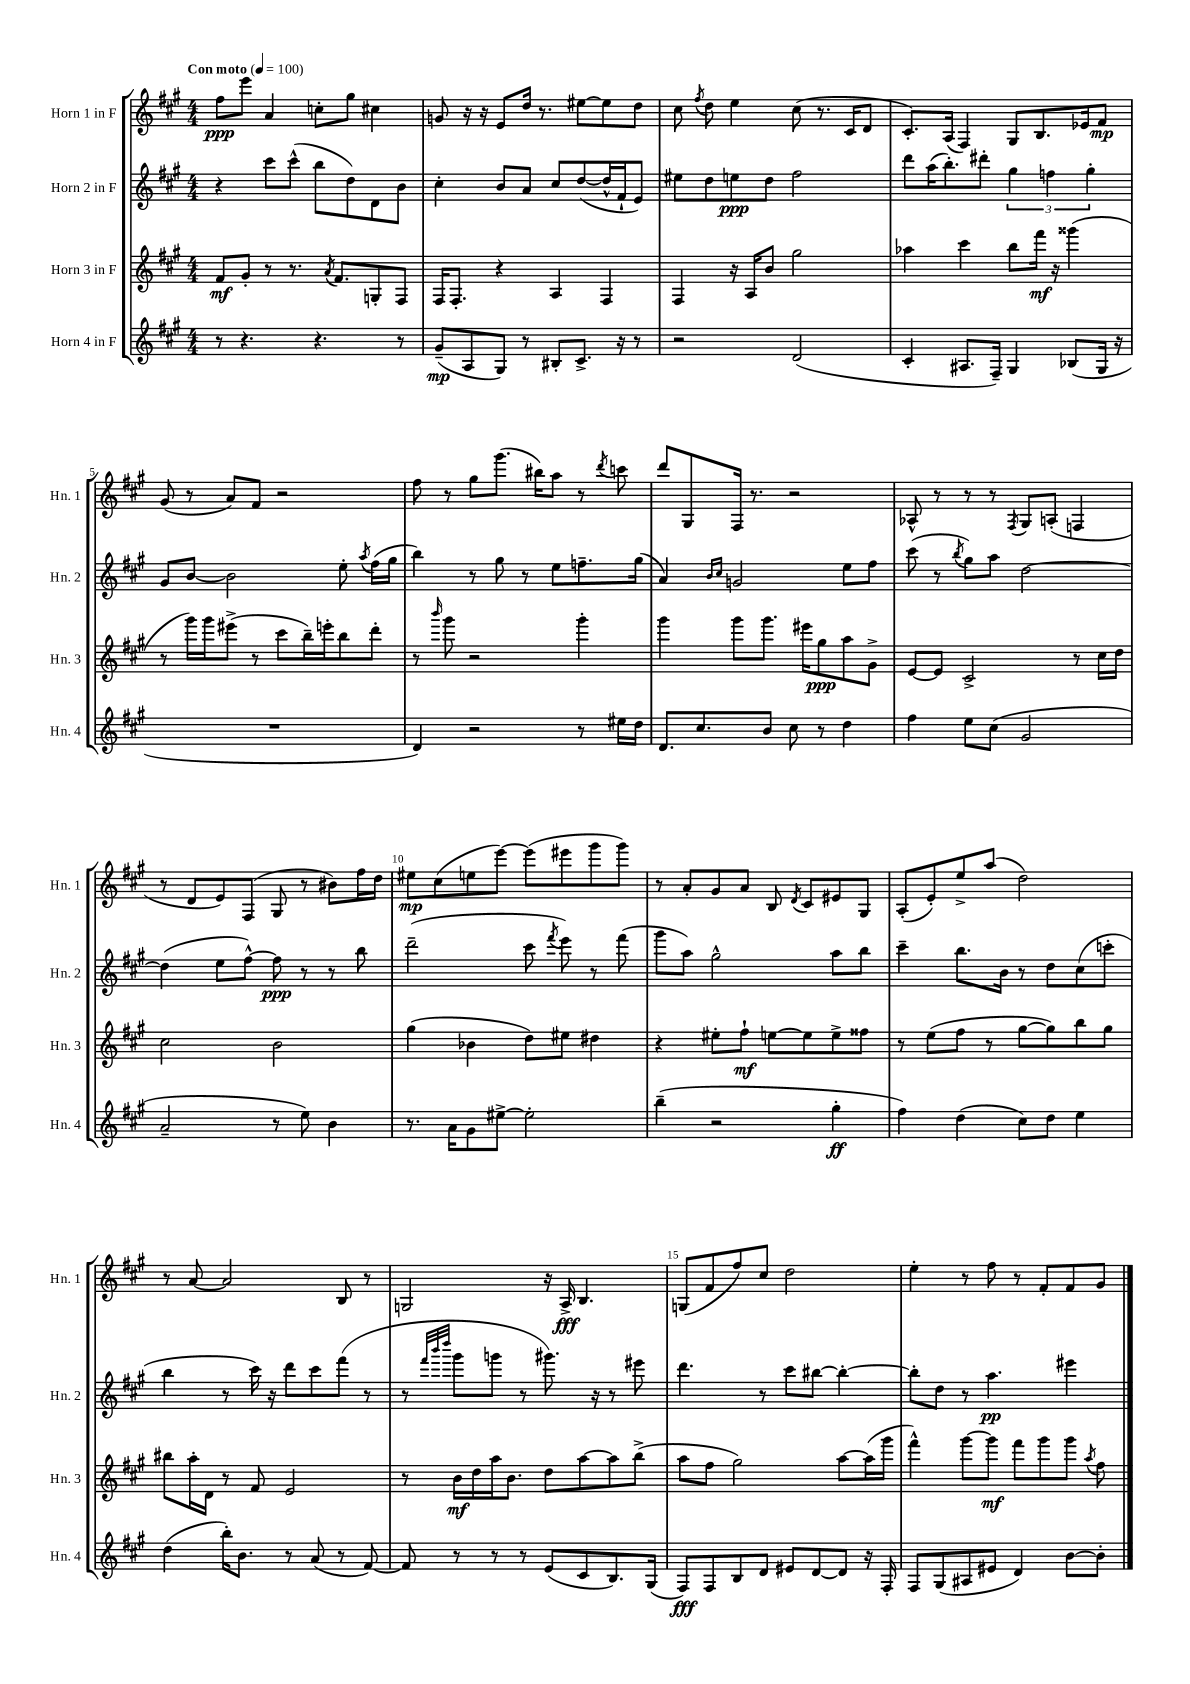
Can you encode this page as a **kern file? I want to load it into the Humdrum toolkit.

**kern	**kern	**kern	**kern
*staff4	*staff3	*staff2	*staff1
*clefG2	*clefG2	*clefG2	*clefG2
*k[f#c#g#]	*k[f#c#g#]	*k[f#c#g#]	*k[f#c#g#]
*M4/4	*M4/4	*M4/4	*M4/4
*MM100	*MM100	*MM100	*MM100
8r	8f#	4r	8ff#
4.r	8g#'	.	8eee
.	8r	8ccc#	4a
.	8.r	(8ccc#^^	.
4.r	.	8bb	8cc'
.	8qa	.	.
.	8.f#	.	.
.	.	8dd)	8gg#
.	8G'	8d	4cc#
8r	8F#	8b	.
=	=	=	=
(8g#~	16F#	4cc#'	8g
.	8.F#'	.	.
8A	.	.	16r
.	.	.	16r
8G#)	4r	8b	8e
8r	.	8a	16dd
.	.	.	8.r
8B#'	4A	8cc#	.
8.c#^	.	([8dd	[8ee#
.	4F#	16dd^^]	8ee#]
16r	.	16f#`	.
8r	.	8e)	8dd
=	=	=	=
2r	4F#	8ee#	8cc#
.	.	.	8qff#
.	.	8dd	8dd
.	16r	8ee	4ee
.	16A	.	.
.	8b	8dd	.
(2d	2gg#	2ff#	(8cc#
.	.	.	8.r
.	.	.	16c#
.	.	.	8d
=	=	=	=
4c#'	4aa-	8ddd	8.c#')
.	.	(16aa	.
.	.	8.bb')	(16A
8.A#	4ccc#	.	4F#)
.	.	8ddd#'	.
16F#~)	.	.	.
4G#	8bb	6gg#	8G#
.	16fff#	.	8.B
.	.	6ff	.
.	16r	.	.
(8B-	(4ggg##	.	.
.	.	.	16e-
.	.	6gg#'	.
16G#	.	.	8f#
16r	.	.	.
=	=	=	=
1r	8r	8g#	(8g#
.	16ggg#)	[8b	8r
.	16ggg#	.	.
.	(8eee#^	2b]	8a)
.	8r	.	8f#
.	8ccc#	.	2r
.	16bb~)	.	.
.	16eee'	.	.
.	8bb	8ee'	.
.	.	8qaa	.
.	8ddd'	(16ff#	.
.	.	16gg#	.
=	=	=	=
4d)	8r	4bb)	8ff#
.	16qqbbb	.	.
.	8ggg#	.	8r
2r	2r	8r	8gg#
.	.	8gg#	(8.ggg#
.	.	8r	.
.	.	.	16bb#)
.	.	8ee	8aa
8r	4ggg#'	8.ff~	8r
.	.	.	8qddd
16ee#	.	.	8ccc
16dd	.	(16gg#	.
=	=	=	=
8.d	4ggg#	4a)	8ddd
.	.	.	8G#
8.cc#	.	.	.
.	.	16qqb	.
.	.	16qqcc#	.
.	8ggg#	2g	16F#
.	.	.	8.r
8b	8.ggg#	.	.
8cc#	.	.	2r
.	16eee#	.	.
8r	8gg#	.	.
4dd	8aa	8ee	.
.	8g#^	8ff#	.
=	=	=	=
4ff#	[8e	(8ccc#	8A-^^
.	8e]	8r	8r
.	.	8qbb	.
8ee	2c#^	8gg#)	8r
(8cc#	.	8aa	8r
.	.	.	8qF#
2g#	.	[2dd	8G#
.	.	.	(8A'
.	8r	.	4F
.	16cc#	.	.
.	16dd	.	.
=	=	=	=
2a~	2cc#	(4dd]	8r
.	.	.	8d
.	.	8ee	8e)
.	.	[8ff#^^)	(8F#
8r	2b	8ff#]	8G#
8ee)	.	8r	8r
4b	.	8r	8b#)
.	.	8bb	16ff#
.	.	.	16dd
=	=	=	=
8.r	(4gg#	(2ddd~	8ee#
.	.	.	(8cc#
16a	.	.	.
8g#	4b-	.	8ee
[8ee#^	.	.	[8eee)
2ee#']	8dd)	8ccc#	(8eee]
.	.	8qfff#	.
.	8ee#	8eee)	8eee#
.	4dd#	8r	8ggg#
.	.	(8fff#	8ggg#)
=	=	=	=
(4bb~	4r	8ggg#	8r
.	.	8aa)	8a'
2r	8ee#'	2gg#^^	8g#
.	8ff#`	.	8a
.	[8ee	.	8B
.	.	.	8qd
.	8ee]	.	8c#
4gg#'	8ee^	8aa	8e#
.	8ff##	8bb	8G#
=	=	=	=
4ff#)	8r	4ccc#~	(8A'
.	(8ee	.	8e')
(4dd	8ff#	8.bb	8ee^
.	8r	.	(8aa
.	.	16b	.
8cc#)	[8gg#	8r	2dd)
8dd	8gg#])	8dd	.
4ee	8bb	(8cc#	.
.	8gg#	8ccc'	.
=	=	=	=
(4dd	8bb#	4bb	8r
.	16aa'	.	[8a
.	16d	.	.
16bb')	8r	8r	2a]
8.b	.	.	.
.	8f#	16ccc#)	.
.	.	16r	.
8r	2e	8ddd	.
(8a	.	8ccc#	.
8r	.	(8fff#	8B
[8f#)	.	8r	8r
=	=	=	=
8f#]	8r	8r	2G
.	.	32qqfff#	.
.	.	32qqbbb	.
.	.	32qqdddd	.
8r	16b	8ggg#	.
.	16dd	.	.
8r	16aa	8ggg	.
.	8.b	.	.
8r	.	8r	.
(8e	8dd	8.ggg#)	16r
.	.	.	16A^
8c#	[8aa	.	4.B
.	.	16r	.
8.B)	8aa]	8r	.
.	(8bb^	8eee#	.
(16G#	.	.	.
=	=	=	=
8F#)	8aa	4.ddd	(8G
8F#	8ff#	.	8f#
8B	2gg#)	.	8ff#)
8d	.	8r	8cc#
8e#	.	8ccc#	2dd
[8d	.	[8bb#	.
8d]	[8aa	4bb#'_	.
16r	(16aa]	.	.
16F#'	16ggg#	.	.
=	=	=	=
8F#	4fff#^^)	8bb#']	4ee'
(8G#	.	8dd	.
8A#	[8ggg#	8r	8r
8e#	8ggg#]	4.aa	8ff#
4d)	8fff#	.	8r
.	8ggg#	.	8f#'
[8b	8ggg#	4eee#	8f#
.	8qaa	.	.
8b']	8ff#	.	8g#
==	==	==	==
*-	*-	*-	*-
